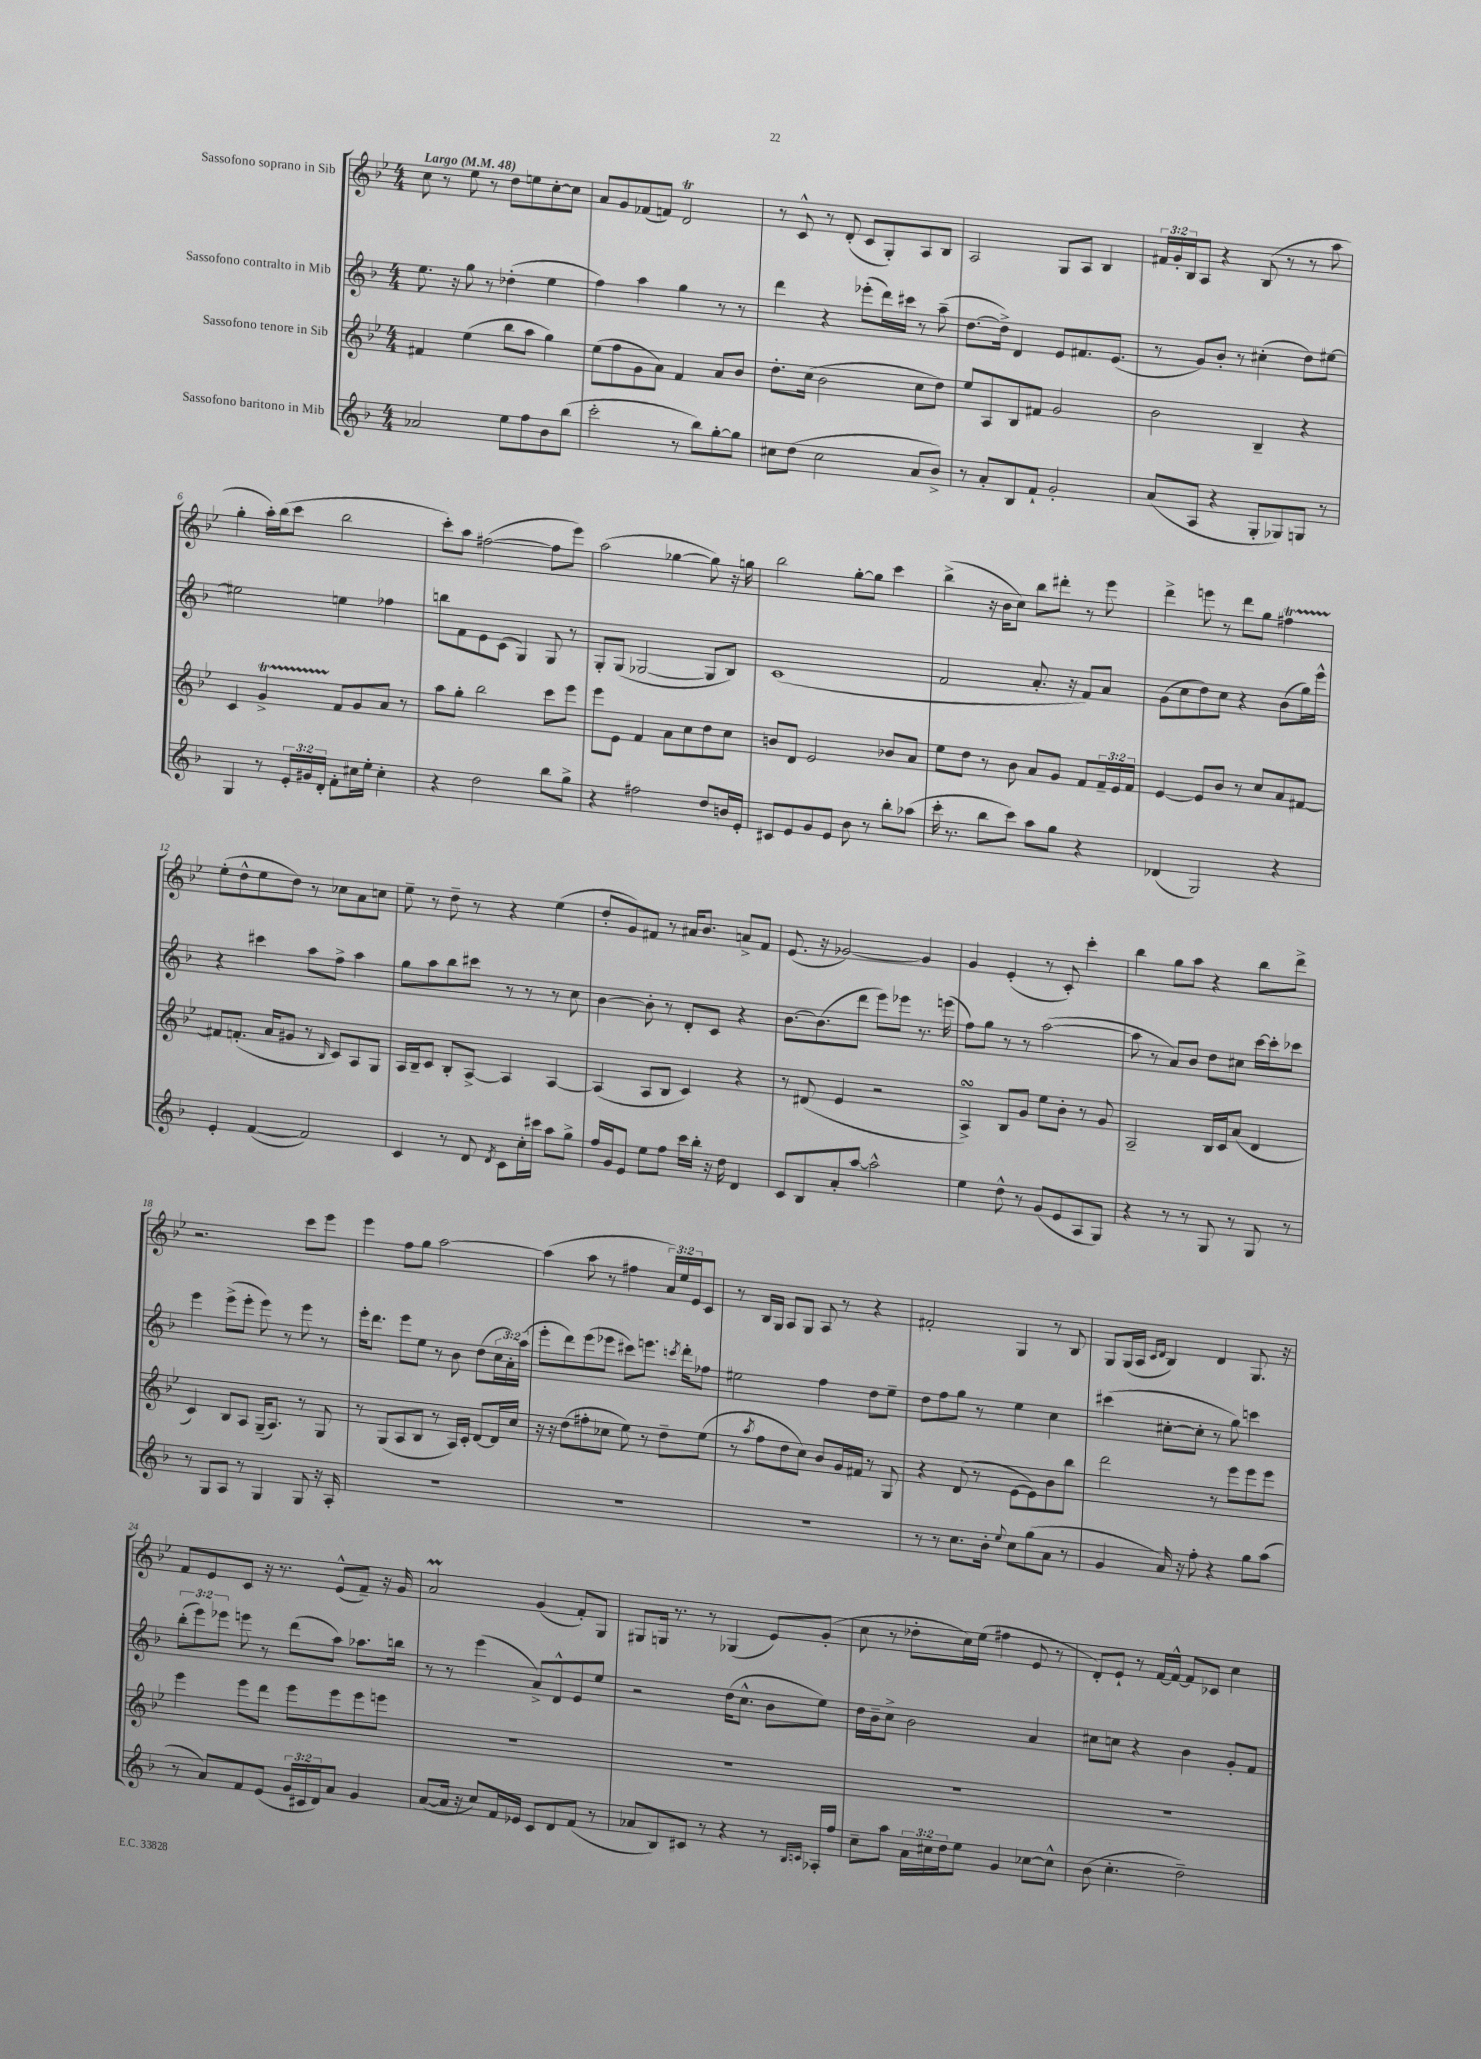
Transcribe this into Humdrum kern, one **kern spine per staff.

**kern	**kern	**kern	**kern
*part4	*part3	*part2	*part1
*staff4	*staff3	*staff2	*staff1
*I"Sassofono baritono in Mib	*I"Sassofono tenore in Sib	*I"Sassofono contralto in Mib	*I"Sassofono soprano in Sib
*clefG2	*clefG2	*clefG2	*clefG2
*k[b-]	*k[b-e-]	*k[b-]	*k[b-e-]
*M4/4	*M4/4	*M4/4	*M4/4
*MM48	*MM48	*MM48	*MM48
=1	=1	=1	=1
!	!	!	!LO:TX:a:B:t=Largo
2a-X/	4f#X/	8.ee\	8cc\
.	.	.	8r
.	.	16r	.
.	(4ee-\	8gg\	8ee-\
.	.	8r	8r
8ee\L	8bb-\L	(4dd-X'\	8dd\L
8ff\	8aa\J	.	8een\
8b-\	4gg\)	4ee\	[8cc'\
(8bb-\J	.	.	8cc\J]
=2	=2	=2	=2
2ccc'\	(8ee-\L	4ff\)	8a/L
.	8ff\	.	8g/
.	8g\	4aa\	(8f-X/
.	8a\J)	.	8fn/J)
8r	4f/	4gg\	2dt/
8bb-\L)	.	.	.
[8gg'\	8a/L	8r	.
8gg\J]	8b-/J	8r	.
=3	=3	=3	=3
8cc#X\L	8.dd'\L	4ddd\	8r
(8dd\J	.	.	8c^^/
.	(16cc\Jk	.	.
2cc#\	2b-\	4r	8r
.	.	.	(8d'/
.	.	(8eee-X'\L	8c/L
.	.	16ddd\L)	8G'/)
.	.	16ccc#X\JJ	.
8a/L	8cc\L	8r	8A/
8b-^/J)	8dd\J)	(8aa~\	8B-/J
=4	=4	=4	=4
8r	8ee-/L	[8.dd\L	2A/
8a'/L	8A/	.	.
.	.	16dd^\Jk])	.
8B-/	8B-/	4d/	.
8f`/J	8f#X/J	.	.
2g'/	2g/	8e/L	8G/L
.	.	8.f#X/	8A/J
.	.	.	4B-/
.	.	(8.e/J	.
=5	=5	=5	=5
(8a/L	2b-\	8r	24f#X/LL
.	.	.	24g'/
.	.	.	24B-/J
8A/J	.	8g/L)	8A/J
4r	.	8b-'/J	4r
.	.	8r	.
8G'/L	4B-~/	(4cc#X'\	(8B-/
8G-X/)	.	.	8r
8Gn/J	4r	8dd\L)	8r
8r	.	[8ee#X\J	8aa\
!!LO:LB:g=z
=6	=6	=6	=6
4G/	4c/	2ee#X\]	4gg'\
8r	4gT^/	.	16aa'\LL)
.	.	.	(16bb-\J
24e'/LL	.	.	8ccc\J
24g#X/	.	.	.
24d'/JJ	.	.	.
8f'\L	8f/L	4een\	2bb-\
16cc#X\L	8g/	.	.
16ee'\JJ	.	.	.
4cc#'\	8a/J	4ff-X\	.
.	8r	.	.
=7	=7	=7	=7
4r	8aa\L	8bbn\L	8ccc'\L)
.	8gg'\J	8f\	8aa\J
2dd\	2bb-\	8e\	([2ff#X\
.	.	(8c\J	.
.	.	4G/)	.
8bb-\L	8ccc\L	8G/	8ff#\L]
8gg^\J	8eee-\J	8r	8eee-\J)
=8	=8	=8	=8
4r	8eee-\L	8G'/L	(2aa\
.	8e-\J	(8G/J	.
2ff#X\	4f/	[2G-X/	.
.	8a\L	.	[4gg-X\
.	8cc\	.	.
8dd/L	8dd\	8G-/L]	8gg-\])
16bn/L	8cc\J	8B-/J)	16r
16e'/JJ	.	.	16ggn\
=9	=9	=9	=9
8c#X/L	8bn/L	(1c	2bb-\
8e/	8d/J	.	.
8g/	2e-/	.	.
8e/J	.	.	.
8b-\	.	.	[8gg'\L
8r	.	.	8gg\J]
8bb-'\L	8b-X/L	.	4ccc\
(8aa-X\J	8a/J	.	.
=10	=10	=10	=10
16ccc'\	8ee-\L	2f/	(4bb-^\
8.r	.	.	.
.	8dd\J	.	.
8bb-\L	8r	.	16r
.	.	.	16b-\KL
8ccc\J)	8b-\	.	8cc\J)
8aa\L	8a/L	8.a'/	8bb-\L
8gg\J	8g/J	.	8ddd#X'\J
.	.	16r	.
4r	8f/L	8f/L)	8r
.	24f~/L	8a/J	8eee-\
.	24e-/	.	.
.	24f/JJ	.	.
=11	=11	=11	=11
(4d-X/	[4e-/	(8g\L	4ddd^\
.	.	8cc\	.
2G/)	8e-/L]	8dd\)	8eeen\
.	8b-/J	8cc\J	8r
.	8r	4r	8ddd\L
.	8cc/L	.	8gg\J
4r	8a/	(8b-\L	4ff#Xt\
.	[8f#X/J	16gg\L)	.
.	.	16eee^^\JJ	.
!!LO:LB:g=z
=12	=12	=12	=12
4e'/	8f#X/L]	4r	(8ee-'\L
.	(8.fn'/J	.	8dd^^\
([4f/	.	4ccc#X\	8ee-\
.	16a/KL	.	.
.	8g#X/J	.	8dd\J)
2f/])	8r	8aa\L	8r
.	16qqB-/	.	.
.	8c/L)	8ff^\J	8cc-X\L
.	8A/	4aa\	8a\
.	8G/J	.	8ccn\J
=13	=13	=13	=13
4c/	16A/LL	8gg\L	8ee-~\
.	16B-~/J	.	.
.	8c/J	8aa\	8r
8r	8B-'/L	8bb-\	8dd~\
8d/	[8A^/J	8ccc#X\J	8r
8qd/	.	.	.
8c\L	4A/]	8r	4r
16cc'\L	.	8r	.
16ccc#X\JJ	.	.	.
8aa\L	[4A/	8r	(4ee-\
8gg^\J	.	8cc\	.
=14	=14	=14	=14
16ff/LL	(4A/]	[4b-\	8dd'/L
16g/J	.	.	.
8e/J	.	.	8g/)
8ee\L	8A/L	8b-'\]	8f#X/J
8ff\J	8B-/J	8r	8r
16ccc\LL	4c/)	8d'/L	16a#X/KL
16bb-'\JJ	.	.	8.b-/J
16r	.	8c/J	.
16dd\	.	.	.
4d/	4r	4r	8an^/L
.	.	.	8f#/J
=15	=15	=15	=15
8c/L	8r	[8.b-\L	(8.e-/
8B-/	(8d#X/	.	.
.	.	(8.b-\]	16r
8a'/	4e-/	.	[2g-X/)
[8aa/J	.	8ddd\J	.
2aa^^\]	2r	8eee\L)	.
.	.	8eee-X\J	.
.	.	8.r	4g-/]
.	.	(16eeen\	.
=16	=16	=16	=16
4ee\	4AsSsS^/)	8ff\L)	4g/
.	.	8gg\J	.
8dd^^\	8B-/L	8r	(4e-'/
8r	8g/J	8r	.
(8g/L	8ee-\L	([2aa\	8r
8e/	8b-'\J	.	8c'/)
8A/	8r	.	4ccc'\
8G/J)	8g/	.	.
=17	=17	=17	=17
4r	2A~/	8aa\]	4bb-\
.	.	8r	.
8r	.	8a/L)	8gg\L
8r	.	8b-/J	8aa\J
8G/	16B-/LL	8dd\L	4r
.	16c/J	.	.
8r	(8a/J	8cc#X\J	.
8G/	4d/	[16ccc\LL	8bb-\L
.	.	16ccc'\J]	.
8r	.	8ccc-X\J	8ddd^\J
!!LO:LB:g=z
=18	=18	=18	=18
8r	4c/)	4eee\	2.r
8G/L	.	.	.
8A/J	8B-/L	(8eee^\L	.
8r	8A/J	8eee'\J	.
4G/	(16G~/KL	8eee\)	.
.	8.A/J)	.	.
.	.	8r	.
8G/	8r	8eee\	8ccc\L
16r	8G/	8r	8eee-\J
16A'/	.	.	.
=19	=19	=19	=19
1r	8r	16eee'\KL	4eee-\
.	.	8.ddd\J	.
.	(8G/L	.	.
.	8A/	8eee\L	8ff\L
.	8B-/J	8ee\J	8gg\J
.	8r	8r	[2aa\
.	16A/LL)	8b-\	.
.	16c'/JJ	.	.
.	[8d/L	(8dd\L	.
.	16d/L]	24cc\L	.
.	.	24a'\)	.
.	16cc/JJ	.	.
.	.	(24aa\JJ	.
=20	=20	=20	=20
1r	16r	8eee'\L	(4aa\]
.	16r	.	.
.	(8dd\L	8ddd\)	.
.	8ff#X'\	(8eee\	8aa\
.	8cc-X\J	8eee-X\J	8r
.	8ee-\)	8ccc#X\L)	4ff#X\
.	8r	8.eeen\J	.
.	8dd~\L	.	24a/LL)
.	.	.	24ee-/
.	.	8qcccn/	.
.	.	16ddd'\KL	.
.	.	.	24e-/J
.	(8ee-\J	8ff-X\J	8c/J
=21	=21	=21	=21
1r	8r	2ee#X\	8r
.	8qaa/	.	.
.	8ff\L	.	16B-/LL
.	.	.	16G/JJ
.	8dd\	.	8A/L
.	8cc\J)	.	8G/J
.	8b-/L	4ff\	8A/
.	16g/L	.	8r
.	16f#X/JJ	.	.
.	8r	8dd\L	4r
.	8G/	8ee#~\J	.
=22	=22	=22	=22
8r	4r	8dd\L	2f#X'/
8r	.	8ff\	.
8.cc\L	(8d/	8gg\J	.
.	8r	8r	.
16b-'\Jk	.	.	.
8qqee/	.	.	.
8cc\L	[8e-\L	4ee\	4G/
(8gg\	8e-\])	.	.
8a\J	8b-\	4cc\	8r
8r	8bb-\J	.	8B-/
=23	=23	=23	=23
4g/	2ddd\	(4ccc#X\	8G/L
.	.	.	(16G/L
.	.	.	16A/JJ
.	.	.	16qqc/LL
.	.	.	16qqd/JJ
16a/)	.	[8cc#X'\L	4B-/)
16r	.	.	.
8ff'\	.	8cc#'\J]	.
4r	8r	8r	4d/
.	8eee-\L	8gg\)	.
8gg\L	8eee-\	4cccn\	8.G/
(8aa\J	8eee-\J	.	.
.	.	.	16r
!!LO:LB:g=z
=24	=24	=24	=24
8r	4eee-\	(12bb-'\L	8f/L
.	.	12eee\)	.
8a/L)	.	.	8e-/
.	.	12eee-X\J	.
8f/	8eee-\L	8eeen\	8c/J
(8e/J	8ddd\J	8r	16r
.	.	.	8.r
24g/LL	8eee-\L	(8ddd\L	.
24c#X/	.	.	.
24d/J)	.	.	.
8a/J	8eee-\	8aa\J)	(8e-^^/L
4g/	8eee-\	8.aa-X\L	8f~/J)
.	8eeen\J	.	16r
.	.	16bbn\Jk	16g/
=25	=25	=25	=25
([8a/L	1r	8r	2am/
16a/Jk]	.	8r	.
16r	.	.	.
8cc/L)	.	(4eee\	.
16f/L	.	.	.
16e-X/JJ	.	.	.
8c/L	.	8a^/L)	(4g/
8d/	.	8d^^/	.
(8f/J	.	8e/	8f'/L)
8r	.	8ee/J	8G/J
=26	=26	=26	=26
8a-X/L	1r	2r	8G#X/L
8B-/)	.	.	16Gn/Jk
.	.	.	8.r
8c#X/J	.	.	.
8r	.	.	8r
4r	.	(16dd\KL	(4G-X/
.	.	8.cc^^\J	.
8r	.	8b-\L	8e-/L)
16qqB-/LL	.	.	.
16qqcn/JJ	.	.	.
16A-X'/LL	.	8ee\J)	(8g'/J
16ff/JJ	.	.	.
=27	=27	=27	=27
8cc~\L	1r	16dd\LL	8cc\
.	.	16b-~\J	.
8aa\J	.	8cc^\J	8r
24a\LL	.	2b-\	8dd-X'\L
24cc#X\	.	.	.
24dd\J	.	.	.
8ee\J	.	.	16cc\L)
.	.	.	(16ee-\JJ
4g/	.	.	4ff#X\
[8cc-X\L	.	4a/	8e-/
8cc-^^\J]	.	.	8r
=28	=28	=28	=28
(8b-\	1r	8cc#X\L	8d'/L)
4.cc'\	.	8ccn\J	8e-`/J
.	.	4r	8r
.	.	.	[16f/LL
.	.	.	16f^^/JJ_
2dd~\)	.	4b-\	8f/L]
.	.	.	8c-X/J
.	.	8g'/L	4cc\
.	.	8f/J	.
==	==	==	==
*-	*-	*-	*-
